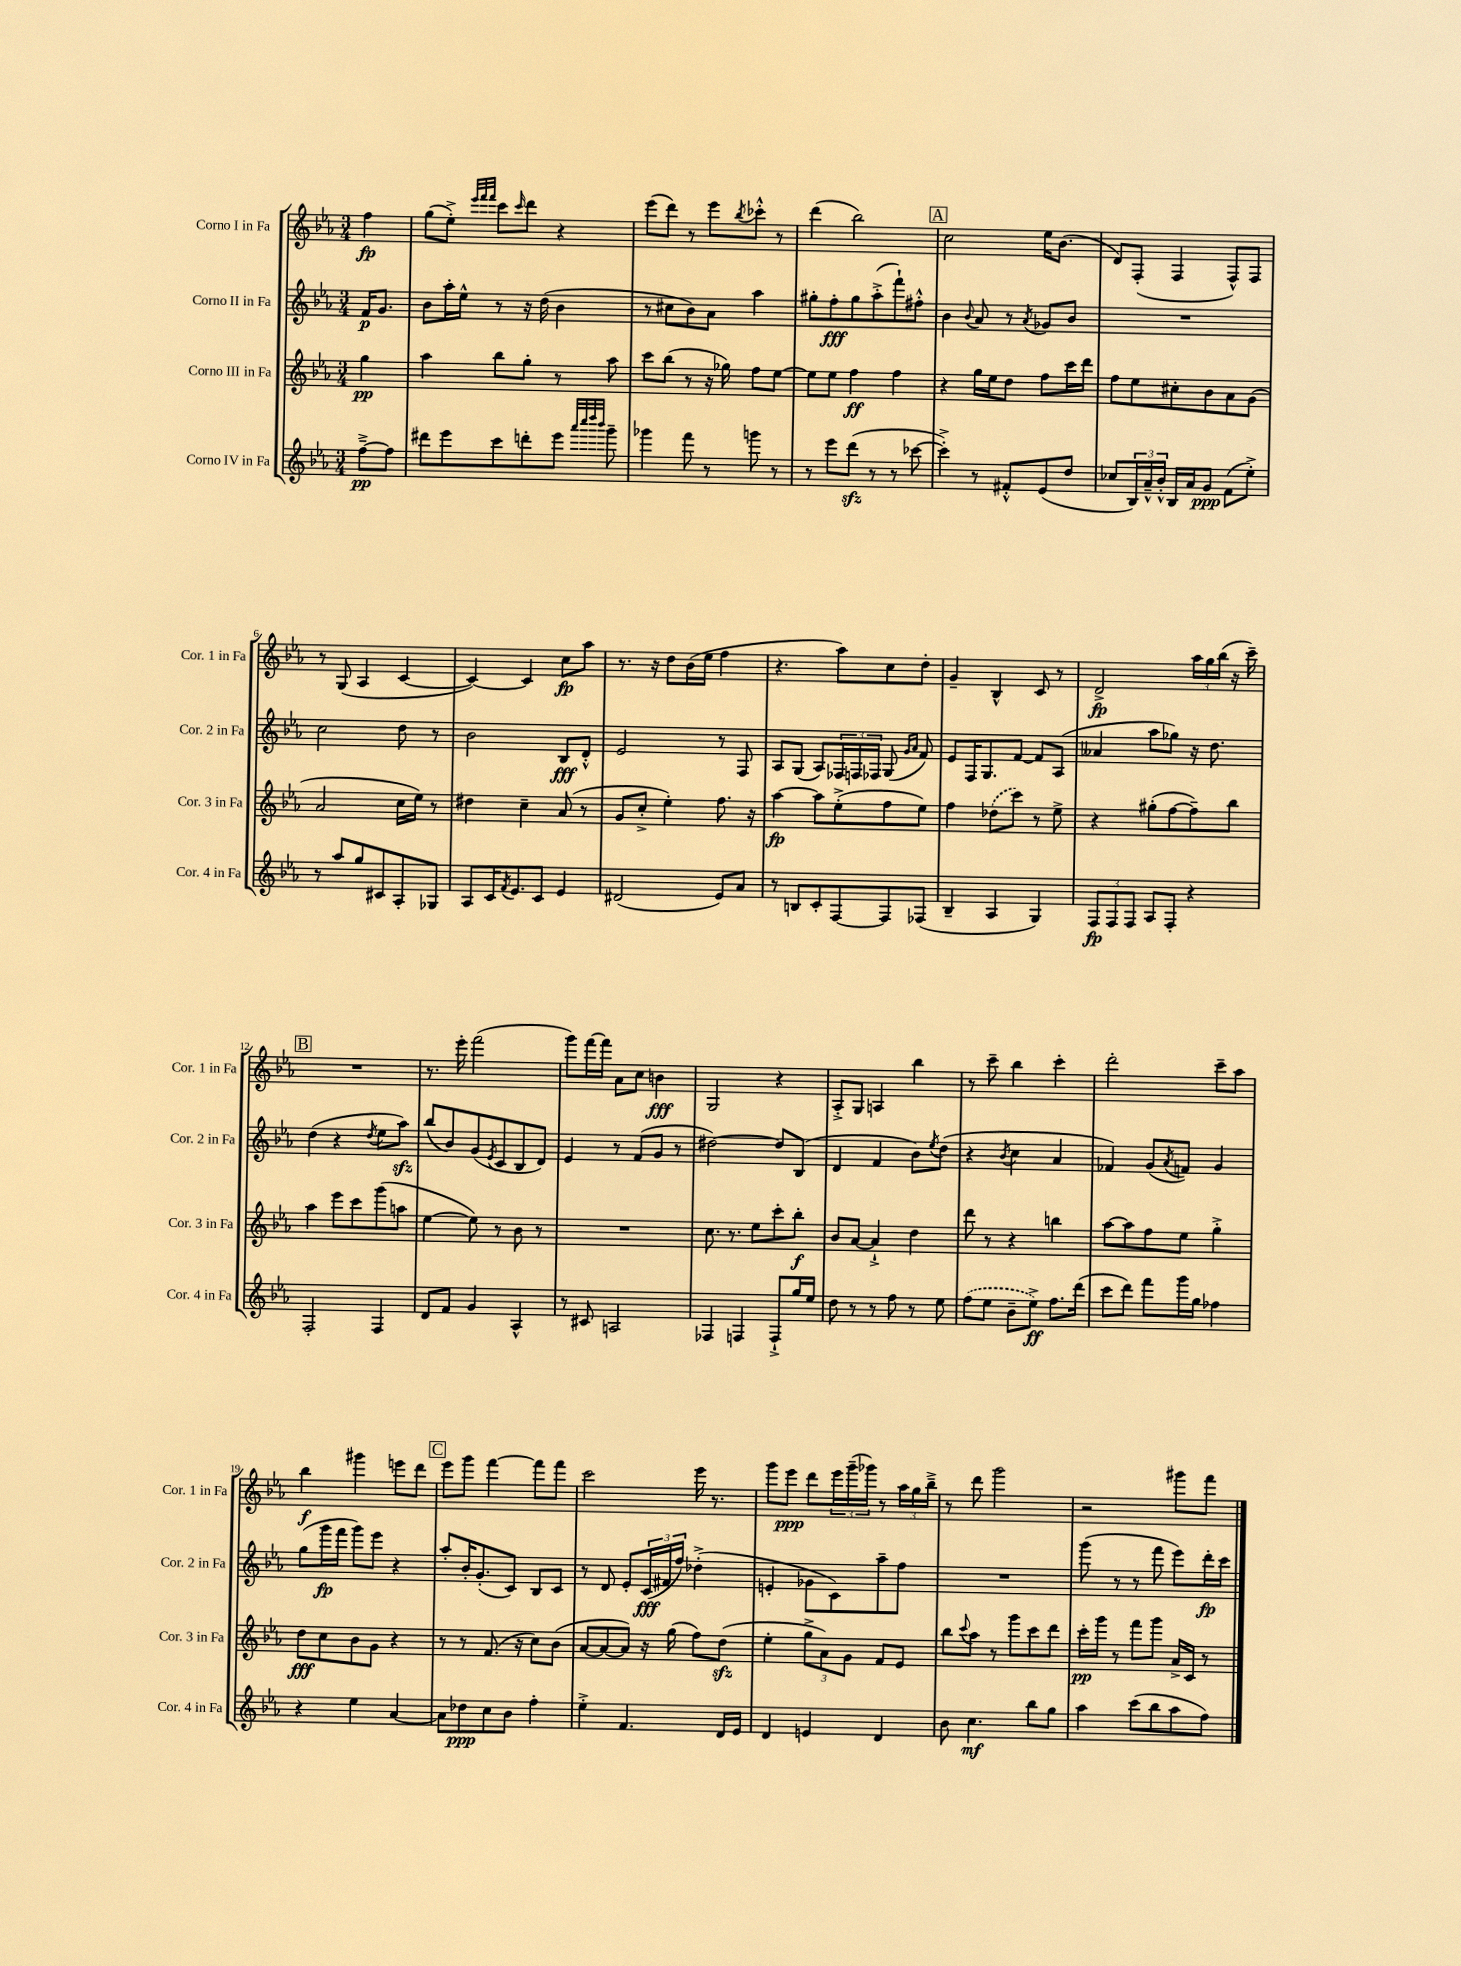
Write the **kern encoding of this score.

**kern	**kern	**kern	**kern
*staff4	*staff3	*staff2	*staff1
*clefG2	*clefG2	*clefG2	*clefG2
*k[b-e-a-]	*k[b-e-a-]	*k[b-e-a-]	*k[b-e-a-]
*M3/4	*M3/4	*M3/4	*M3/4
[8ff~^	4gg	16f	4ff
.	.	8.g	.
8ff]	.	.	.
=	=	=	=
8ddd#	4aa-	8b-	(8gg
8eee-	.	16aa-'	8ee-'^)
.	.	16ee-^^	.
.	.	.	32qqeee-
.	.	.	32qqfff
.	.	.	32qqfff
8ccc	8bb-	8r	8ccc
.	.	.	16qqccc
8ddd'	8gg'	16r	8ddd
.	.	(16dd	.
8eee-	8r	4b-	4r
32qqaaa-	.	.	.
32qqcccc	.	.	.
32qqdddd	.	.	.
32qqbbb-	.	.	.
8ggg~	8aa-	.	.
=	=	=	=
4ggg-	8ccc	8r	(8eee-
.	(8bb-	8cc#	8ddd)
8fff	8r	8b-)	8r
8r	16r	8a-	8eee-
.	16gg-)	.	.
.	.	.	8qbb-
8ggg	8ff	4aa-	8ccc-'^^
8r	[8ee-	.	8r
=	=	=	=
8r	8ee-]	8gg#'	(4ddd
8eee-	8ee-	8ff'	.
(8ddd	4ff	8gg#	2bb-)
8r	.	(8aa-'^	.
8r	4ff	8fff`)	.
[8ccc-	.	8ff#'^^	.
=	=	=	=
4ccc-'^])	4r	4b-	2cc
.	.	8qqb-	.
8r	16gg	8a-	.
.	16ee-	.	.
8f#'^^	8dd	8r	.
.	.	8qa-	.
(8e-	8ff	8g-	16ee-
.	.	.	(8.b-
8dd	16ccc	8b-	.
.	16ddd	.	.
=	=	=	=
8cc-	8ff	2.r	8d)
24B-)	8ee-	.	(8F'
24a-~^^	.	.	.
24b-'^^	.	.	.
16B-	8cc#'	.	4F
16a-	.	.	.
8g	8b-	.	.
(8f	8a-	.	8F^^)
8ee-'^)	(8g	.	8F
=	=	=	=
8r	2a-	2cc	8r
8aa-	.	.	(8G
8gg	.	.	4A-
8c#	.	.	.
8A-'	16cc	8dd	[4c
.	16ee-)	.	.
8G-	8r	8r	.
=	=	=	=
8A-	4dd#	2b-	4c_)
16c	.	.	.
8qf	.	.	.
8.e-	.	.	.
.	4cc~	.	4c]
8c	.	.	.
4e-	(8a-	8B-	8cc
.	8r	8d'^^	8aa-
=	=	=	=
(2d#	8g	2e-	8.r
.	8cc'^	.	.
.	.	.	16r
.	4ee-')	.	8dd
.	.	.	(16b-
.	.	.	16ee-
8e-)	8.ff	8r	4ff
8a-	.	8F	.
.	16r	.	.
=	=	=	=
8r	[4aa-	8A-	4.r
8B	.	(8G	.
8c'	8aa-]	8A-)	.
[8F	(8ee-'^	24F-	8aa-)
.	.	24F	.
.	.	24F-	.
8F]	8ff	(8G	8cc
.	.	16qqg	.
.	.	16qqa-	.
(8F-	8ee-)	8f)	8dd'
=	=	=	=
4B-~	4ff	8e-	4g~
.	.	16F	.
.	.	8.G	.
4A-	(8dd-	.	4B-^^
.	8ccc)	[8f	.
4G)	8r	8f]	8c
.	8ee-^	(8A-	8r
=	=	=	=
12F	4r	4a--	2d^
12F	.	.	.
12F	.	.	.
8A-	(8gg#'	8aa-	.
8F'	[8ff	8gg-)	.
4r	8ff~])	16r	24aa-
.	.	.	24gg
.	.	8.dd	.
.	.	.	(24bb-
.	8bb-	.	16r
.	.	.	16ccc~)
=	=	=	=
2F'	4aa-	(4dd	2.r
.	8eee-	4r	.
.	8ccc	.	.
.	.	8qdd	.
4F	(8ggg	8ee-	.
.	8aa	8aa-)	.
=	=	=	=
8d	[4ee-	(8bb-	8.r
8f	.	8b-)	.
.	.	.	16eee-'
4g	8ee-])	(8g	(2fff
.	.	8qe-	.
.	8r	8c	.
4A-^^	8b-	8B-	.
.	8r	8d)	.
=	=	=	=
8r	2.r	4e-	8ggg)
8c#	.	.	[16fff
.	.	.	16fff]
2A	.	8r	8a-
.	.	(8f	8cc
.	.	8g	4b
.	.	8r	.
=	=	=	=
4F-	8.cc	[2dd#)	2G
.	8.r	.	.
4F	.	.	.
.	8ee-	.	.
8F`^	8ccc'	8dd#]	4r
16gg	8bb-'	(8B-	.
16ee-	.	.	.
=	=	=	=
8dd	8b-	4d	8A-'^
8r	[8a-	.	8G
8r	4a-`^]	4f	4A
8ff	.	.	.
8r	4dd	8b-)	4bb-
.	.	8qee-	.
8ee-	.	(8dd	.
=	=	=	=
(8ff	8ddd	4r	8r
8ee-	8r	.	8ccc~
.	.	8qb-	.
8b-~	4r	4cc	4bb-
8ee-^)	.	.	.
8.ff	4bb	4a-	4ccc'
(16ddd	.	.	.
=	=	=	=
8ccc	[8aa-	4f-)	2ddd'
8ddd)	8aa-]	.	.
8fff	8ff	(8g	.
.	.	8qa-	.
16ggg	8ee-	8f)	.
16gg	.	.	.
4ff-	4gg'^	4g	8ccc~
.	.	.	8aa-
=	=	=	=
4r	8dd	(8gg	4bb-
.	8cc	16ggg	.
.	.	16fff	.
4ee-	8b-	8ggg)	4ggg#
.	8g	8eee-	.
[4a-	4r	4r	8eee
.	.	.	8ddd
=	=	=	=
8a-]	8r	8aa-'	8eee-
8dd-	8r	16b-'	8ggg
.	.	(8.g'	.
8cc	(8.f	.	[4fff
8b-	.	8c)	.
.	16r	.	.
4ff'	8cc)	8B-	8fff]
.	(8b-	8c	8fff
=	=	=	=
4ee-'^	[8a-	8r	2ccc
.	8a-_	8d	.
4.f	8a-])	8e-'	.
.	16r	(24c	.
.	.	24f#	.
.	(16gg	.	.
.	.	24ff)	.
.	8ff)	(4dd-'^	16eee-
.	.	.	8.r
16d	(8dd	.	.
16e-	.	.	.
=	=	=	=
4d	4ee-'	4e'	8ggg
.	.	.	8eee-
4e	12gg^	8g-	8ddd
.	12a-)	.	.
.	.	8c)	24eee-
.	12g	.	(24ggg~
.	.	.	24ggg-)
4d	8f	8aa-~	8r
.	8e-	8ff	24aa-
.	.	.	24gg
.	.	.	24bb-~^
=	=	=	=
8b-	8bb-	2.r	8r
.	8qqccc	.	.
4.cc	8aa-	.	8ddd
.	8r	.	2ggg
.	8ggg	.	.
8bb-	8ccc	.	.
8gg	8ddd	.	.
=	=	=	=
4aa-	16ccc'	(8ggg	2r
.	16ggg	.	.
.	8r	8r	.
(8ccc	8fff	8r	.
8bb-	8ggg	8fff	.
8aa-	16a-^	8eee-)	8ggg#
.	16c	.	.
8ff)	8r	16ddd'	8fff
.	.	16ccc	.
==	==	==	==
*-	*-	*-	*-
